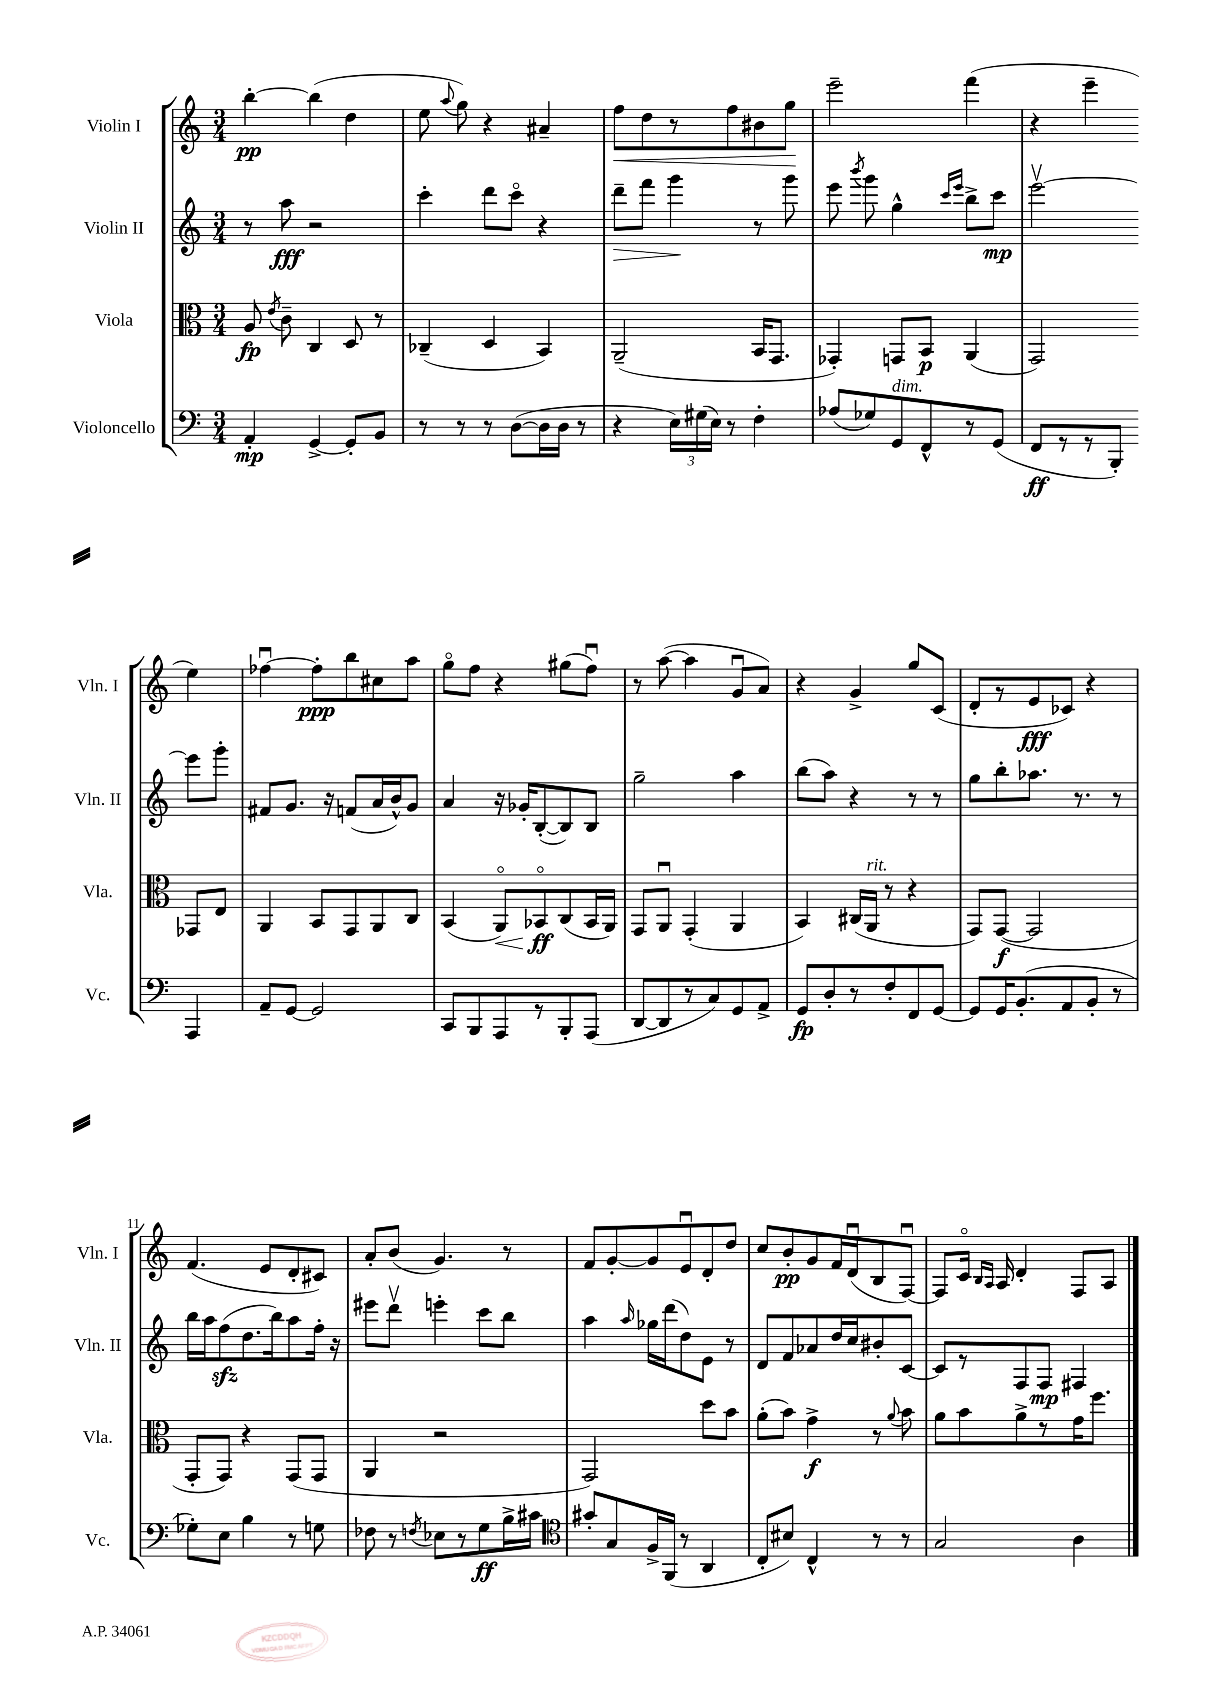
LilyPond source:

<<
\new StaffGroup <<
\new Staff = "s0" \with { instrumentName = "Violin I" shortInstrumentName = "Vln. I" } {
    \clef treble \key c \major \numericTimeSignature \time 3/4
    \autoBeamOff b''4~-.\pp b''4( d''4 |
    e''8 \appoggiatura { a''8 } g''8) r4 ais'4-- |
    f''8[\< d''8 r8 f''8 bis'8 g''8]\! |
    e'''2-- f'''4( |
    r4 e'''4-- e''4) |
    fes''4~\downbow fes''8[-.\ppp b''8 cis''8 a''8] |
    g''8[\flageolet f''8] r4 gis''8[( f''8]\downbow) |
    r8 a''8~( a''4 g'8[\downbow a'8]) |
    r4 g'4-> g''8[ c'8]( |
    d'8[-. r8 e'8\fff ces'8]) r4 |
    f'4.( e'8[ d'8-. cis'8]) |
    a'8[-. b'8]( g'4.) r8 |
    f'8[ g'8~-. g'8 e'8\downbow d'8-. d''8] |
    c''8[ b'8-.\pp g'8 f'16 d'16\downbow( b8 f8]~\downbow) |
    f8[ c'16]\flageolet \grace { b16[ a16] } a16 d'4-. f8[ a8] \bar "|." |
}
\new Staff = "s1" \with { instrumentName = "Violin II" shortInstrumentName = "Vln. II" } {
    \clef treble \key c \major \numericTimeSignature \time 3/4
    \autoBeamOff r8 a''8\fff r2 |
    c'''4-. d'''8[ c'''8]\flageolet r4 |
    d'''8[--\> f'''8] g'''4\! r8 g'''8 |
    e'''8 \acciaccatura { b'''8 } g'''8 g''4-^ \grace { c'''16[ e'''16] } b''8[-> c'''8]\mp |
    e'''2~\upbow e'''8[ g'''8]-. |
    fis'8[ g'8.] r16 f'8[( a'16 b'16-^) g'8] |
    a'4 r16 ges'16[-. b8~-.( b8) b8] |
    g''2-- a''4 |
    b''8[( a''8]) r4 r8 r8 |
    g''8[ b''8-. aes''8.] r8. r8 |
    b''16[ a''16 f''8\sfz( d''8. b''16) a''8 f''16]-. r16 |
    eis'''8[ d'''8]\upbow e'''4-. c'''8[ b''8] |
    a''4 \grace { a''16 } ges''16[ d'''16( d''8) e'8] r8 |
    d'8[ f'8 aes'8 d''16 c''16 bis'8-. c'8]~ |
    c'8[ r8 f8 f8]\mp fis4 \bar "|." |
}
\new Staff = "s2" \with { instrumentName = "Viola" shortInstrumentName = "Vla." } {
    \clef alto \key c \major \numericTimeSignature \time 3/4
    \autoBeamOff a8\fp \acciaccatura { e'8 } c'8-- c4 d8 r8 |
    ces4--( d4 b,4) |
    a,2--( b,16[ g,8.] |
    ges,4-.) g,8[ b,8]\p a,4( |
    g,2) ges,8[ e8] |
    a,4 b,8[ g,8 a,8 c8] |
    b,4( a,8[\flageolet\<) bes,8\flageolet\ff\! c8( bes,16 a,16]) |
    g,8[ a,8]\downbow g,4-.( a,4 |
    b,4) cis16[( a,16]^\markup { \italic "rit." } r8 r4 |
    g,8[) g,8]~\f( g,2 |
    g,8[-. g,8]) r4 g,8[( g,8] |
    a,4 r2 |
    g,2) d''8[ b'8] |
    a'8[-.( b'8]) g'4->\f r8 \appoggiatura { a'8 } b'8 |
    a'8[ b'8 a'8-> r8 g'16 f''8.] \bar "|." |
}
\new Staff = "s3" \with { instrumentName = "Violoncello" shortInstrumentName = "Vc." } {
    \clef bass \key c \major \numericTimeSignature \time 3/4
    \autoBeamOff a,4-.\mp g,4~-> g,8[-. b,8] |
    r8 r8 r8 d8[~( d16 d16] r8 |
    r4 \tuplet 3/2 { e16[) gis16( e16]) } r8 f4-. |
    aes8[( ges8) g,8^\markup { \italic "dim." } f,8-^ r8 g,8]( |
    f,8[\ff r8 r8 b,,8]-.) a,,4 |
    a,8[-- g,8]~ g,2 |
    c,8[ b,,8 a,,8 r8 b,,8-. a,,8]( |
    d,8[~ d,8 r8 c8) g,8 a,8]-> |
    g,8[\fp d8-. r8 f8-. f,8 g,8]~ |
    g,8[ g,16 b,8.-.( a,8 b,8]-. r8 |
    ges8[-.) e8] b4 r8 g8 |
    fes8 r8 \acciaccatura { f8 } ees8[ r8 g8\ff b16-> cis'16] |
    \clef tenor gis'8[-. g8 f16-> f,16]( r8 a,4 |
    c8[-. bis8]) c4-^ r8 r8 |
    g2 a4 \bar "|." |
}
>>
>>
